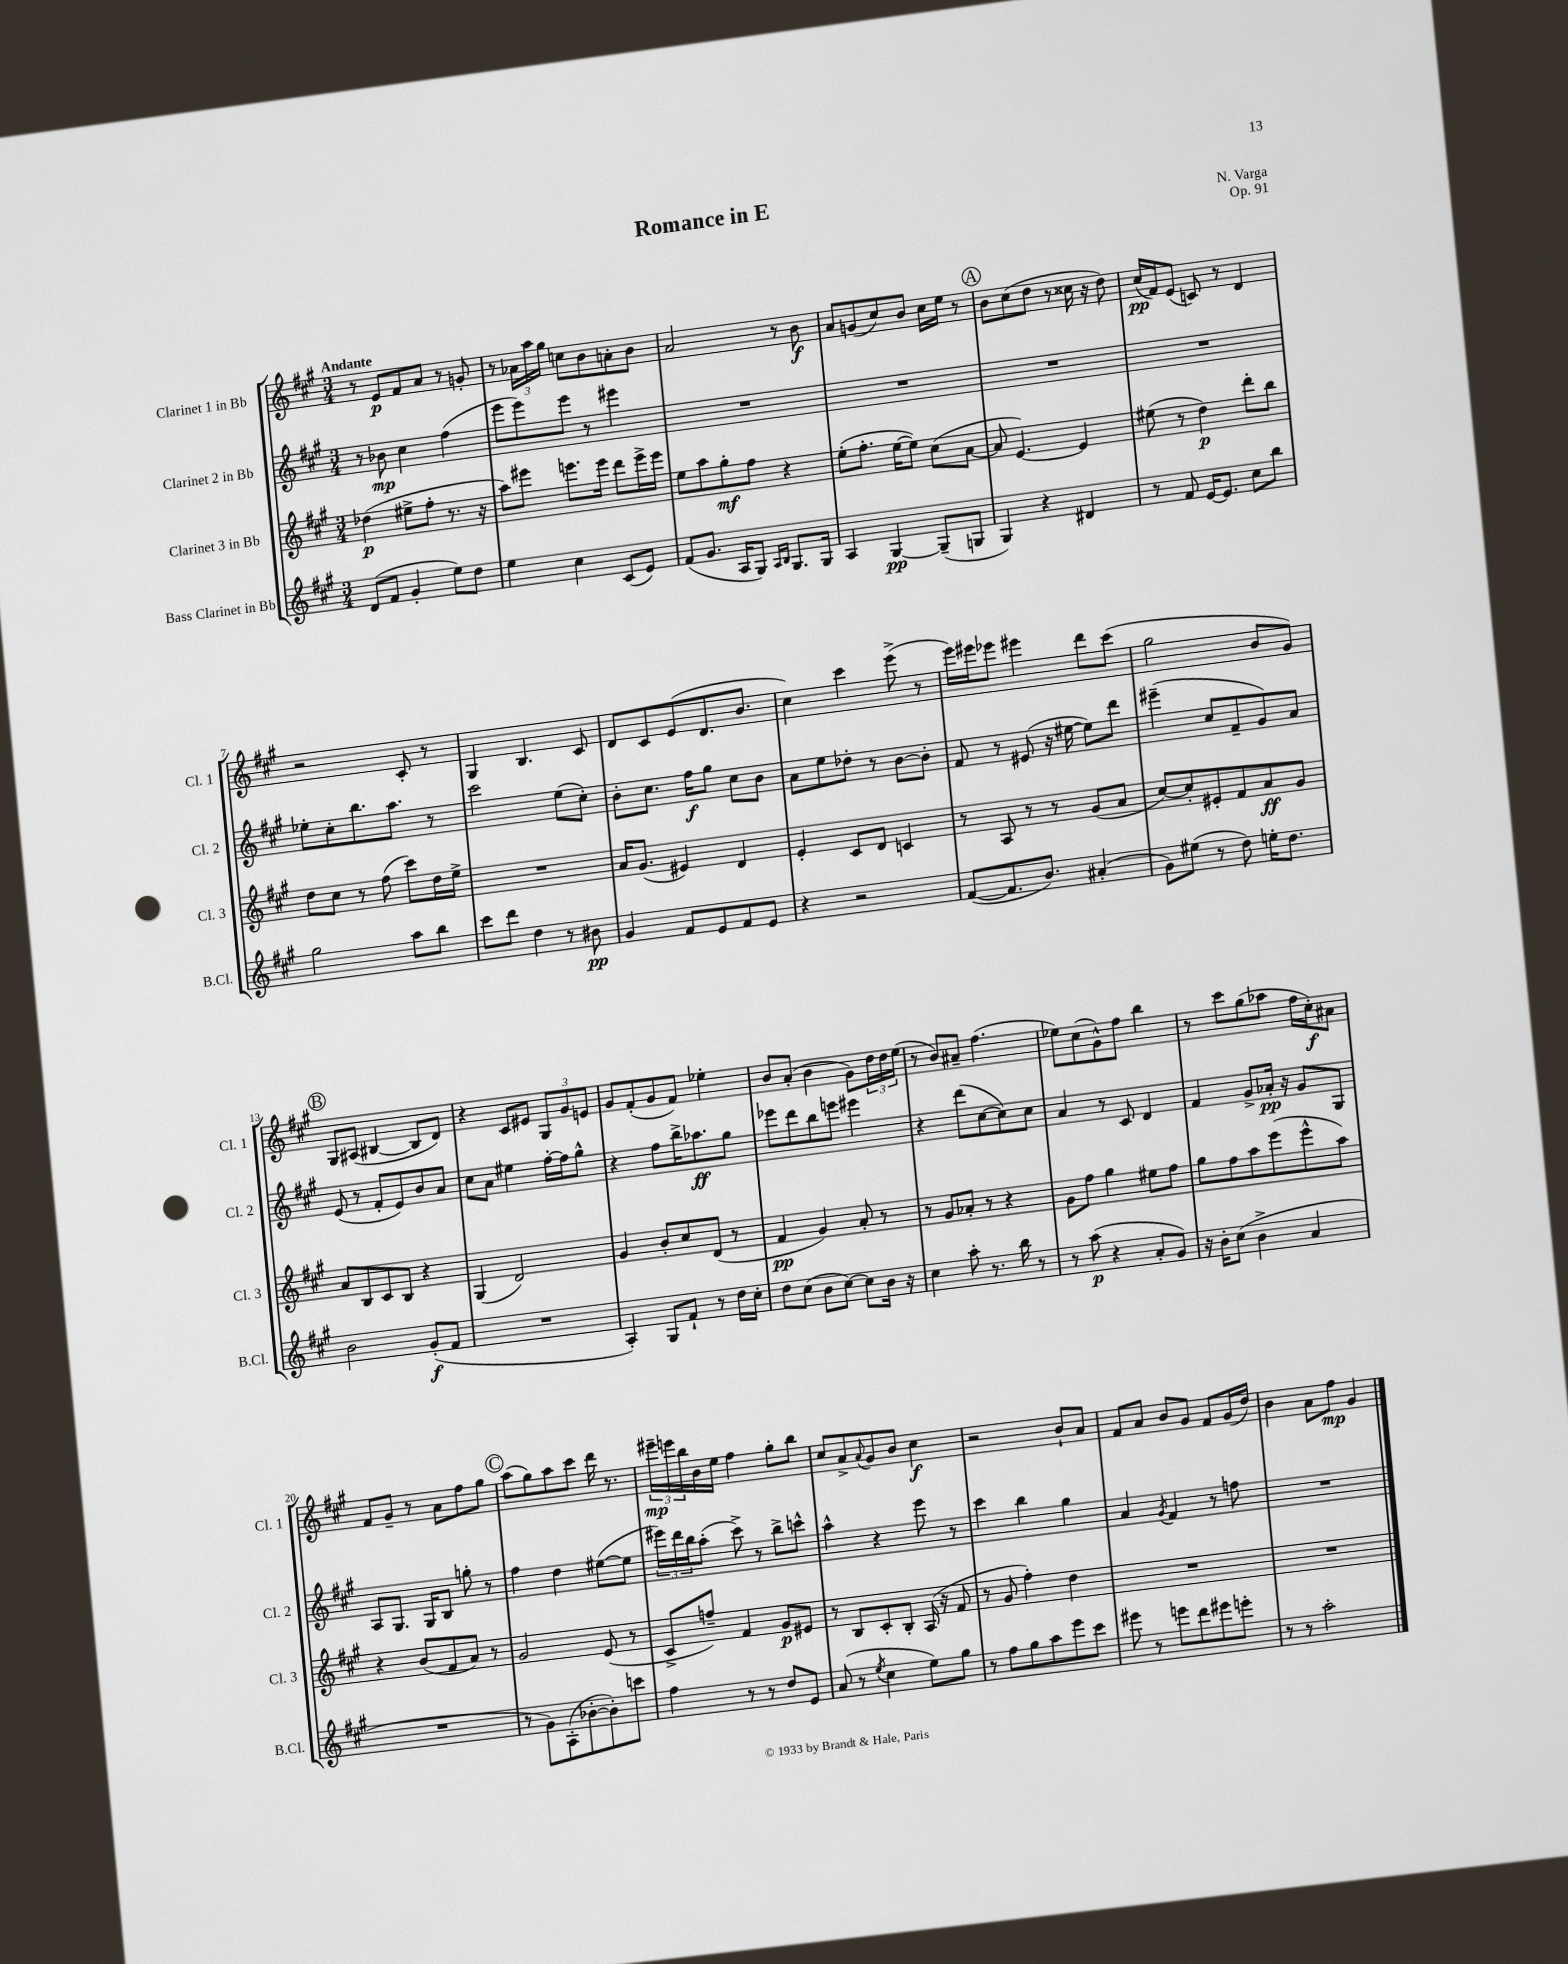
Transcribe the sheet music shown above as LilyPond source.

\header { title = "Romance in E" composer = "N. Varga" opus = "Op. 91" }
<<
\new StaffGroup <<
\new Staff = "s0" \with { instrumentName = "Clarinet 1 in Bb" shortInstrumentName = "Cl. 1" } {
    \clef treble \key a \major \numericTimeSignature \time 3/4 \tempo "Andante"
    r8 e'8\p fis'8 a'8 r8 g'8-. |
    r8 \tuplet 3/2 { aes'16 a''16 gis''16 } c''8 b'8 a'8-. b'8 |
    a'2 r8 b'8\f |
    a'8 g'8( cis''8) b'8 cis''16 e''16 r8 |
    \mark \markup { \circle "A" } b'8 cis''8( d''8 r8 cisis''16 r16 d''8) |
    cis''16\pp( fis'16) e'8( c'8) r8 d'4 |
    r2 cis'8-. r8 |
    gis4 b4. cis'8 |
    d'8 cis'8 e'8( d'8. b'8. |
    cis''4) cis'''4 e'''8->( r8 |
    e'''16) eis'''16 ees'''8 eis'''4 d'''8 cis'''8( |
    gis''2 b'8 gis'8) |
    \mark \markup { \circle "B" } gis8 ais8( bis4~ bis8 d'8) |
    r4 cis'8 eis'8 \tuplet 3/2 { gis8 gis'8 e'8 } |
    gis'8 fis'8-.( gis'8 fis'8) ees''4-. |
    b'8 a'8-.( b'4 gis'8) \tuplet 3/2 { d''16 d''16 e''16( } |
    r8 b'8) ais'8-- fis''4.( |
    ees''8) cis''8( gis'8-^) fis''8 b''4 |
    r8 cis'''8 gis''8( aes''8 fis''16 cis''16-.\f) ais'8 |
    fis'8 gis'8-- r8 a'8 fis''8 gis''8 |
    \mark \markup { \circle "C" } a''8( gis''8) a''8 cis'''8 d'''16 r8. |
    \tuplet 3/2 { eis'''16--\mp e'''16 b''16 } b'16 e''16 fis''4 gis''8-. b''8 |
    cis''8 a'8-> \appoggiatura { a'8 } gis'8 b'8 cis''4\f |
    r2 b'8-! a'8 |
    fis'8 a'8 b'8 gis'8 fis'8 gis'16( d''16) |
    b'4 a'8 fis''8\mp gis'4 \bar "|." |
}
\new Staff = "s1" \with { instrumentName = "Clarinet 2 in Bb" shortInstrumentName = "Cl. 2" } {
    \clef treble \key a \major \numericTimeSignature \time 3/4
    r8 bes'8\mp cis''4 fis''4( |
    e'''8 e'''8) e'''8 r8 eis'''4 |
    R2. |
    R2. |
    \mark \markup { \circle "A" } R2. |
    R2. |
    ees''8-. cis''8-. b''8. a''8. r8 |
    cis'''2 e''8( cis''8-.) |
    b'8-. cis''8. fis''16\f gis''8 cis''8 b'8 |
    a'8 e''8 des''8-. r8 b'8~ b'8-. |
    fis'8 r8 eis'8( r16 eis''16~ eis''8) d'''8 |
    eis'''4--( cis''8 fis'8-- gis'8) a'8 |
    \mark \markup { \circle "B" } e'8( r8 fis'8-. e'8) b'8 a'8 |
    cis''8 a'8 eis''4 fis''16~-. fis''16 gis''8-^ |
    r4 fis''8 b''16-> aes''8.\ff gis''8 |
    ees'''8 d'''8 b''8 e'''8 eis'''4 |
    r4 d'''8( cis''8~ cis''8) cis''8 |
    a'4 r8 cis'8 d'4 |
    fis'4 gis'8-> aes'16-.\pp r16 gis'8 gis8 |
    a8 gis8. gis16 b8 g''8-. r8 |
    \mark \markup { \circle "C" } fis''4 d''4 eis''8~( eis''8 |
    \tuplet 3/2 { eis'''16) d'''16 b''16 } a''8-.( cis'''8->) r8 b''8-> c'''8-^ |
    a''4-^ r4 e'''8 r8 |
    cis'''4 b''4 gis''4 |
    a'4 \acciaccatura { gis'8 } fis'4 r8 f''8 |
    R2. \bar "|." |
}
\new Staff = "s2" \with { instrumentName = "Clarinet 3 in Bb" shortInstrumentName = "Cl. 3" } {
    \clef treble \key a \major \numericTimeSignature \time 3/4
    des''4\p( eis''8-> fis''8-. r8. r16 |
    a''8) eis'''8 e'''8. e'''16 d'''8 e'''16-> e'''16 |
    e''8 a''8 gis''8-.\mf fis''8 r4 |
    e''8-.( fis''8.-. e''16~ e''8) cis''8( a'8~ |
    \mark \markup { \circle "A" } a'8 e'4.~) e'4 |
    eis''8( r8 d''4\p) d'''8-. b''8 |
    d''8 cis''8 r8 fis''8( cis'''8) d''16 e''16-> |
    R2. |
    a'16 gis'8.( eis'4) d'4 |
    e'4-. cis'8 d'8 c'4 |
    r8 a8 r8 r8 gis'8( a'8 |
    cis''8~) cis''8-. eis'8-. fis'8 a'8\ff gis'8 |
    \mark \markup { \circle "B" } a'8 b8 cis'8 b8 r4 |
    gis4( d'2) |
    gis'4 b'8-. cis''8 d'8( r8 |
    fis'4\pp gis'4) a'8-. r8 |
    r8 gis'8 aes'8-. r8 r4 |
    gis'8 fis''8 gis''4 eis''8 fis''8 |
    gis''8 fis''8 a''8 e'''8( e'''8-^ a''8) |
    r4 b'8( fis'8 a'8) r8 |
    \mark \markup { \circle "C" } gis'2 e'8( r8 |
    cis'8-> f''8--) fis'4 gis'8\p eis'8 |
    r8 b8 cis'8-. b8-. a16( r16 fis'8 |
    r8 gis'8 fis''4-.) d''4 |
    R2. |
    R2. \bar "|." |
}
\new Staff = "s3" \with { instrumentName = "Bass Clarinet in Bb" shortInstrumentName = "B.Cl." } {
    \clef treble \key a \major \numericTimeSignature \time 3/4
    d'8( fis'8 gis'4-. e''8) d''8 |
    e''4 cis''4 cis'8( e'8) |
    fis'8( gis'8. a16 gis8) \grace { a16 b16 } gis8. gis16 |
    a4 gis4~\pp gis8--( g8 |
    \mark \markup { \circle "A" } gis4) r4 dis'4 |
    r8 fis'8 e'16~ e'8. cis''8 b''8 |
    gis''2 a''8 b''8 |
    cis'''8 d'''8 d''4 r8 bis'8\pp |
    gis'4 fis'8 e'8 fis'8 e'8 |
    r4 r2 |
    fis'8~( fis'8. b'8.) ais'4-.( |
    gis'8) eis''8( r8 d''8) e''16-. d''8. |
    \mark \markup { \circle "B" } b'2 gis'8-.\f( fis'8 |
    R2. |
    a4-.) gis8 fis'8-! r8 d''16 cis''16-. |
    d''8 cis''8( b'8 cis''8~) cis''8 b'16 r16 |
    cis''4 a''8-. r8. b''16 r8 |
    r8 a''8\p( r4 a'8-. gis'8) |
    r16 b'16-. cis''8( b'4-> a'4 |
    R2. |
    \mark \markup { \circle "C" } r8 gis'8) a8-.( bes'8~-. bes'8-.) c'''8 |
    fis''4 r8 r8 d''8 e'8 |
    a'8( r8 \acciaccatura { e''8 } cis''4 e''8) gis''8 |
    r8 fis''8 gis''8 a''8 e'''8 cis'''8 |
    eis'''8 r8 e'''8 d'''8 eis'''8 e'''8-. |
    r8 r8 a''2-. \bar "|." |
}
>>
>>
